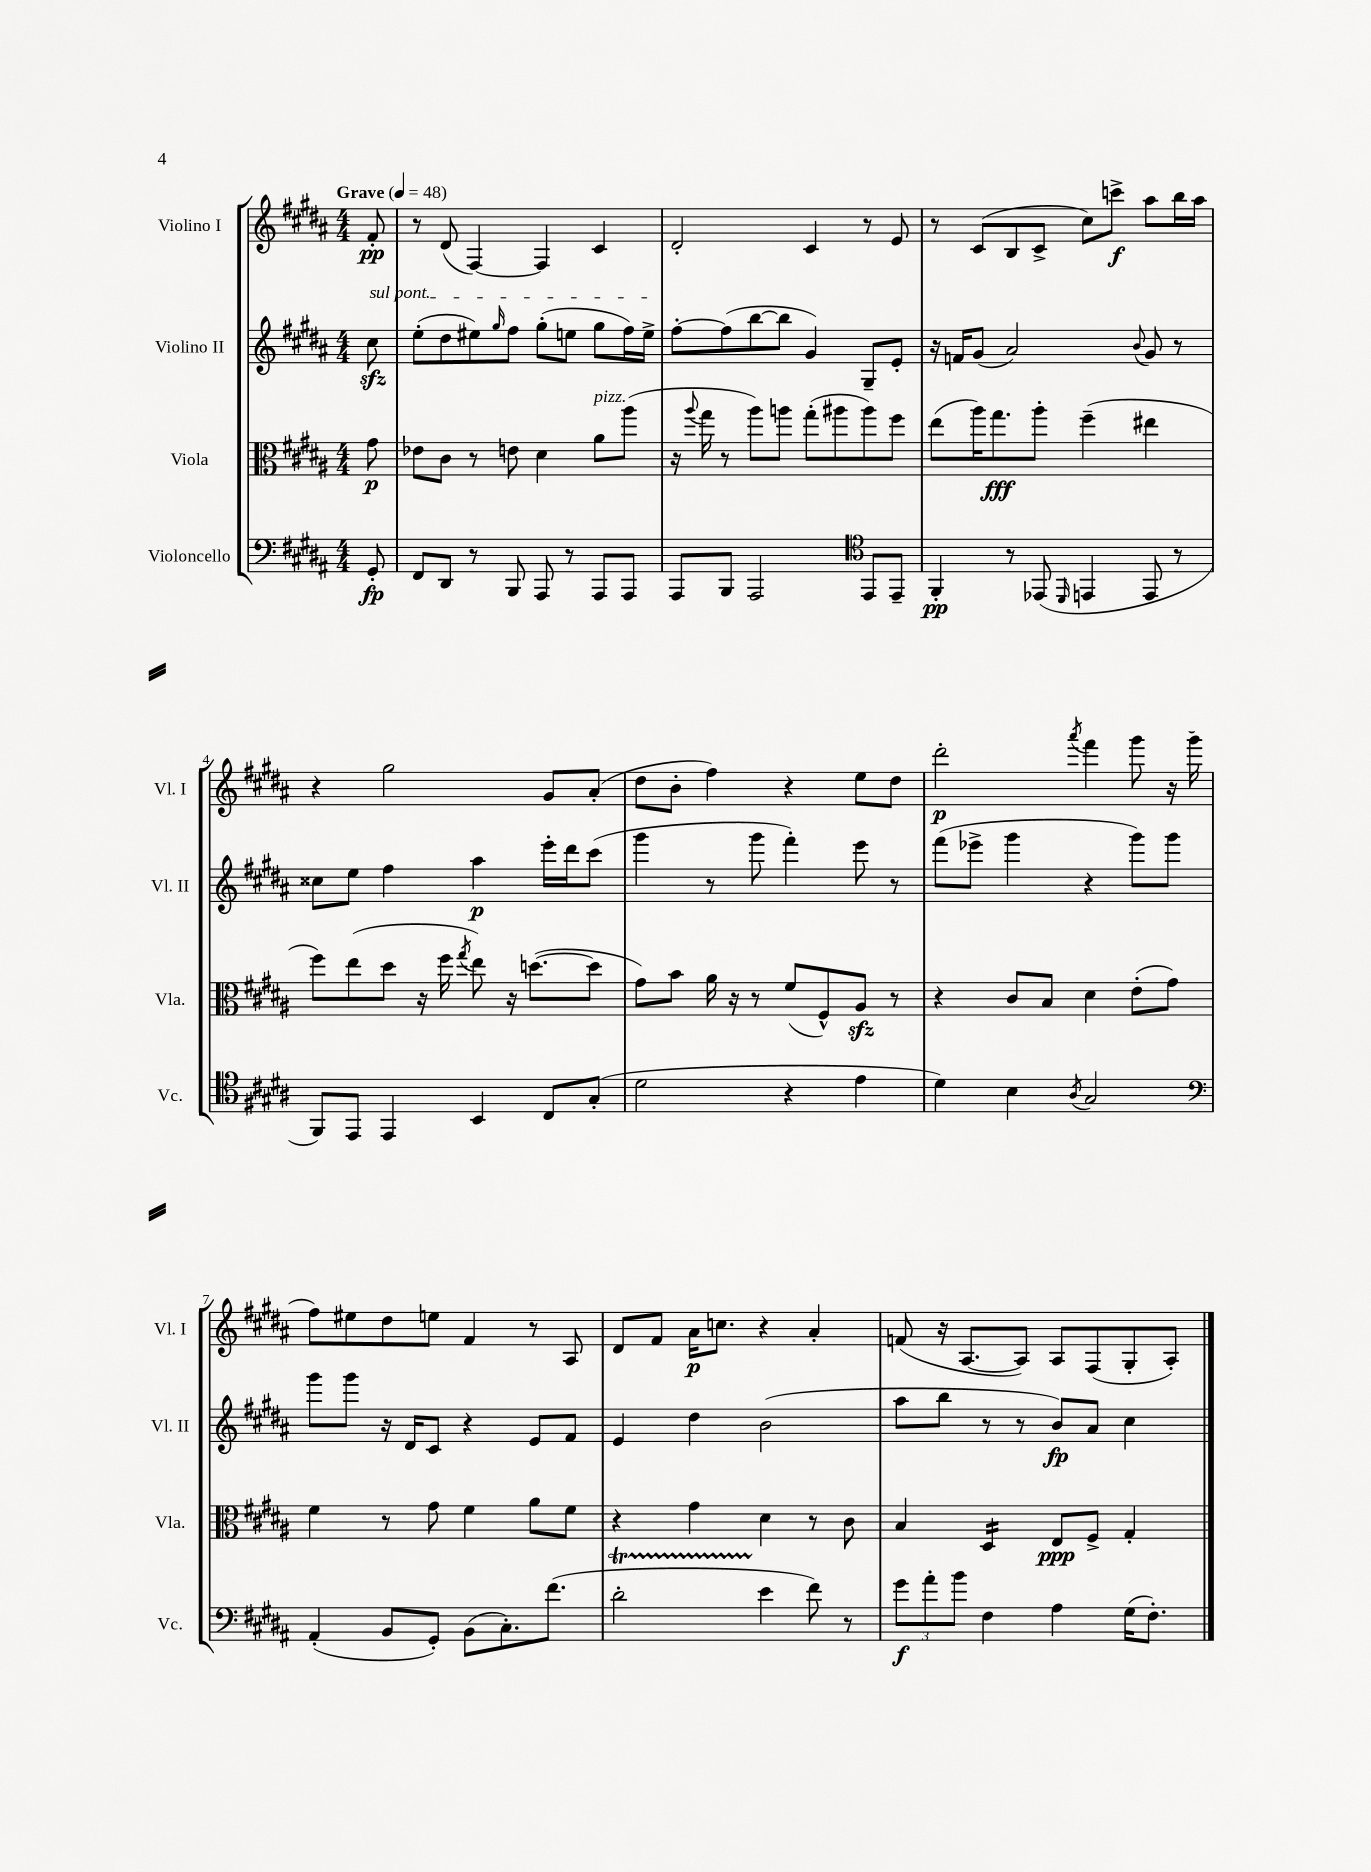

**kern	**kern	**kern	**kern
*staff4	*staff3	*staff2	*staff1
*clefF4	*clefC3	*clefG2	*clefG2
*k[f#c#g#d#a#]	*k[f#c#g#d#a#]	*k[f#c#g#d#a#]	*k[f#c#g#d#a#]
*M4/4	*M4/4	*M4/4	*M4/4
*MM48	*MM48	*MM48	*MM48
8GG#'	8g#	8cc#	8f#'
=	=	=	=
8FF#	8e-	(8ee'	8r
8DD#	8c#	8dd#	(8d#
8r	8r	8ee#)	[4F#)
.	.	16qqgg#	.
8BBB	8e	8ff#	.
8AAA#	4d#	(8gg#'	4F#]
8r	.	8ee	.
8AAA#	8a#	8gg#	4c#
8AAA#	(8aa#	16ff#)	.
.	.	16ee^	.
=	=	=	=
8AAA#	16r	[8ff#'	2d#'
.	8qqaa#	.	.
.	16gg#	.	.
8BBB	8r	(8ff#]	.
2AAA#	8aa#)	[8bb	.
.	8aa	8bb]	.
.	(8gg#'	4g#)	4c#
.	8aa#	.	.
*clefC4	*	*	*
8EE	8aa#)	8G#~	8r
8EE~	8ff#	8e'	8e
=	=	=	=
4FF#'	(8ee	16r	8r
.	.	16f	.
.	16aa#)	(8g#	(8c#
.	8.gg#	.	.
8r	.	2a#)	8B
(8EE-	8aa#'	.	8c#^
16qqDD#	.	.	.
4EE	(4ff#~	.	8cc#)
.	.	.	8ccc^
.	.	8qqb	.
8EE	4ee#	8g#	8aa#
8r	.	8r	16bb
.	.	.	16aa#
=	=	=	=
8FF#)	8ff#)	8cc##	4r
8EE	(8ee	8ee	.
4EE	8dd#	4ff#	2gg#
.	16r	.	.
.	16ff#	.	.
.	8qgg#	.	.
4BB	8ee)	4aa#	.
.	16r	.	.
.	([8.dd	.	.
8C#	.	16eee'	8g#
.	.	16ddd#	.
(8G#'	8dd]	(8ccc#	(8a#'
=	=	=	=
2d#	8g#)	4ggg#	8dd#
.	8b	.	8b'
.	16a#	8r	4ff#)
.	16r	.	.
.	8r	8ggg#	.
4r	(8f#	4fff#')	4r
.	8F#^^)	.	.
4e	8A#	8eee	8ee
.	8r	8r	8dd#
=	=	=	=
4d#)	4r	(8fff#	2ddd#'
.	.	8eee-^	.
4B	8c#	4ggg#	.
.	8B	.	.
8qA#	.	.	8qaaa#
2G#	4d#	4r	4fff#
.	(8e'	8ggg#)	8ggg#
.	8g#)	8ggg#	16r
.	.	.	(16ggg#
=	=	=	=
*clefF4	*	*	*
(4AA#'	4f#	8ggg#	8ff#)
.	.	8ggg#	8ee#
8BB	8r	16r	8dd#
.	.	16d#	.
8GG#')	8g#	8c#	8ee
(8BB	4f#	4r	4f#
8.C#')	.	.	.
.	8a#	8e	8r
(8.f#	.	.	.
.	8f#	8f#	8A#
=	=	=	=
2d#'	4r	4e	8d#
.	.	.	8f#
.	4g#	4dd#	16a#
.	.	.	8.cc
4e	4d#	(2b	4r
8f#)	8r	.	4a#'
8r	8c#	.	.
=	=	=	=
12g#	4B	8aa#	(8f
12a#'	.	.	.
.	.	8bb	16r
12b	.	.	.
.	.	.	[8.A#
4F#	4D#	8r	.
.	.	8r	8A#])
4A#	8E	8b)	8A#
.	8F#^	8a#	(8F#
(16G#	4G#'	4cc#	8G#'
8.F#')	.	.	.
.	.	.	8A#')
==	==	==	==
*-	*-	*-	*-
